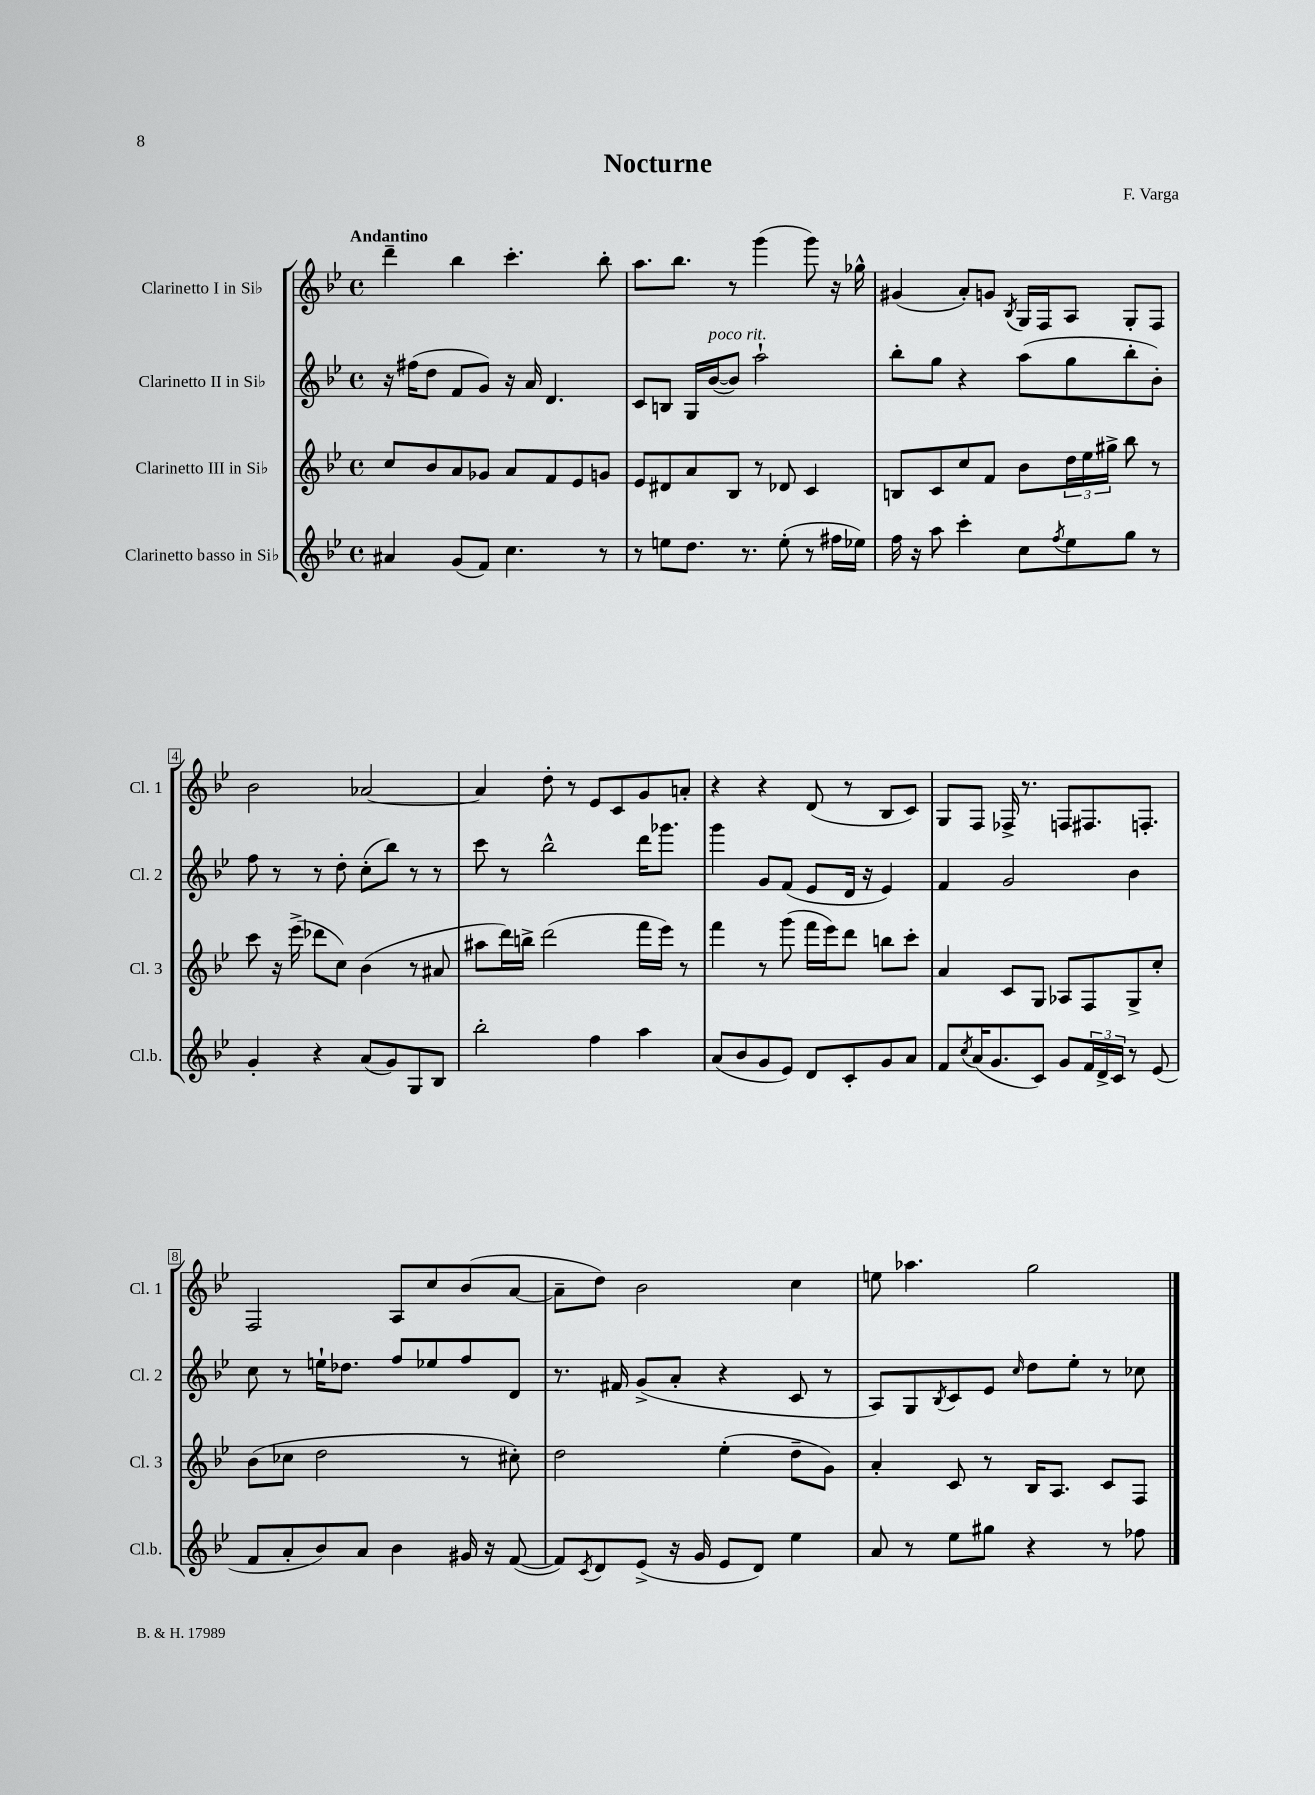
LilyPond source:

\header { title = "Nocturne" composer = "F. Varga" }
<<
\new StaffGroup <<
\new Staff = "s0" \with { instrumentName = "Clarinetto I in Sib" shortInstrumentName = "Cl. 1" } {
    \clef treble \key bes \major \defaultTimeSignature \time 4/4 \tempo "Andantino"
    d'''4-- bes''4 c'''4.-. bes''8-. |
    a''8. bes''8. r8 g'''4( g'''8) r16 ges''16-^ |
    gis'4( a'8-.) g'8 \acciaccatura { bes8 } g16 f16 a8 g8-. f8 |
    bes'2 aes'2~ |
    aes'4 d''8-. r8 ees'8 c'8 g'8 a'8-. |
    r4 r4 d'8( r8 bes8 c'8) |
    g8 f8 fes16-> r8. f8 fis8. f8.-. |
    f2 a8 c''8 bes'8( a'8~ |
    a'8-- d''8) bes'2 c''4 |
    e''8 aes''4. g''2 \bar "|." |
}
\new Staff = "s1" \with { instrumentName = "Clarinetto II in Sib" shortInstrumentName = "Cl. 2" } {
    \clef treble \key bes \major \defaultTimeSignature \time 4/4
    r16 fis''16( d''8 f'8 g'8) r16 a'16 d'4. |
    c'8 b8 g16 bes'16~^\markup { \italic "poco rit." }( bes'8) a''2-! |
    bes''8-. g''8 r4 a''8( g''8 bes''8-. bes'8-.) |
    f''8 r8 r8 d''8-. c''8-.( bes''8) r8 r8 |
    c'''8 r8 bes''2-^ d'''16 ges'''8. |
    g'''4 g'8 f'8( ees'8 d'16 r16 ees'4) |
    f'4 g'2 bes'4 |
    c''8 r8 e''16-! des''8. f''8 ees''8 f''8 d'8 |
    r8. fis'16 g'8->( a'8-. r4 c'8 r8 |
    a8) g8 \acciaccatura { bes8 } c'8 ees'8 \grace { c''16 } d''8 ees''8-. r8 ces''8 \bar "|." |
}
\new Staff = "s2" \with { instrumentName = "Clarinetto III in Sib" shortInstrumentName = "Cl. 3" } {
    \clef treble \key bes \major \defaultTimeSignature \time 4/4
    c''8 bes'8 a'8 ges'8 a'8 f'8 ees'8 g'8 |
    ees'8 dis'8 a'8 bes8 r8 des'8 c'4 |
    b8 c'8 c''8 f'8 bes'8 \tuplet 3/2 { d''16 ees''16 gis''16-> } bes''8 r8 |
    c'''8 r16 ees'''16->( des'''8 c''8) bes'4( r8 ais'8 |
    ais''8 d'''16) b''16-> d'''2( f'''16 ees'''16) r8 |
    f'''4 r8 g'''8( f'''16 ees'''16) d'''8 b''8 c'''8-. |
    a'4 c'8 g8 aes8 f8 g8-> c''8-. |
    bes'8( ces''8 d''2 r8 cis''8-.) |
    d''2 ees''4-.( d''8-- g'8) |
    a'4-. c'8 r8 bes16 a8. c'8 f8 \bar "|." |
}
\new Staff = "s3" \with { instrumentName = "Clarinetto basso in Sib" shortInstrumentName = "Cl.b." } {
    \clef treble \key bes \major \defaultTimeSignature \time 4/4
    ais'4 g'8( f'8) c''4. r8 |
    r8 e''8 d''8. r8. e''8-.( r8 fis''16 ees''16) |
    f''16 r16 a''8 c'''4-. c''8 \acciaccatura { f''8 } ees''8 g''8 r8 |
    g'4-. r4 a'8( g'8) g8 bes8 |
    bes''2-. f''4 a''4 |
    a'8( bes'8 g'8 ees'8) d'8 c'8-. g'8 a'8 |
    f'8 \acciaccatura { c''8 } a'16( g'8. c'8) g'8 \tuplet 3/2 { f'16 d'16-> c'16 } r8 ees'8( |
    f'8 a'8-. bes'8) a'8 bes'4 gis'16 r16 f'8~( |
    f'8) \acciaccatura { c'8 } d'8 ees'8->( r16 g'16 ees'8 d'8) ees''4 |
    a'8 r8 ees''8 gis''8 r4 r8 fes''8 \bar "|." |
}
>>
>>
\layout { \context { \Score \override BarNumber.stencil = #(make-stencil-boxer 0.1 0.3 ly:text-interface::print) } }
